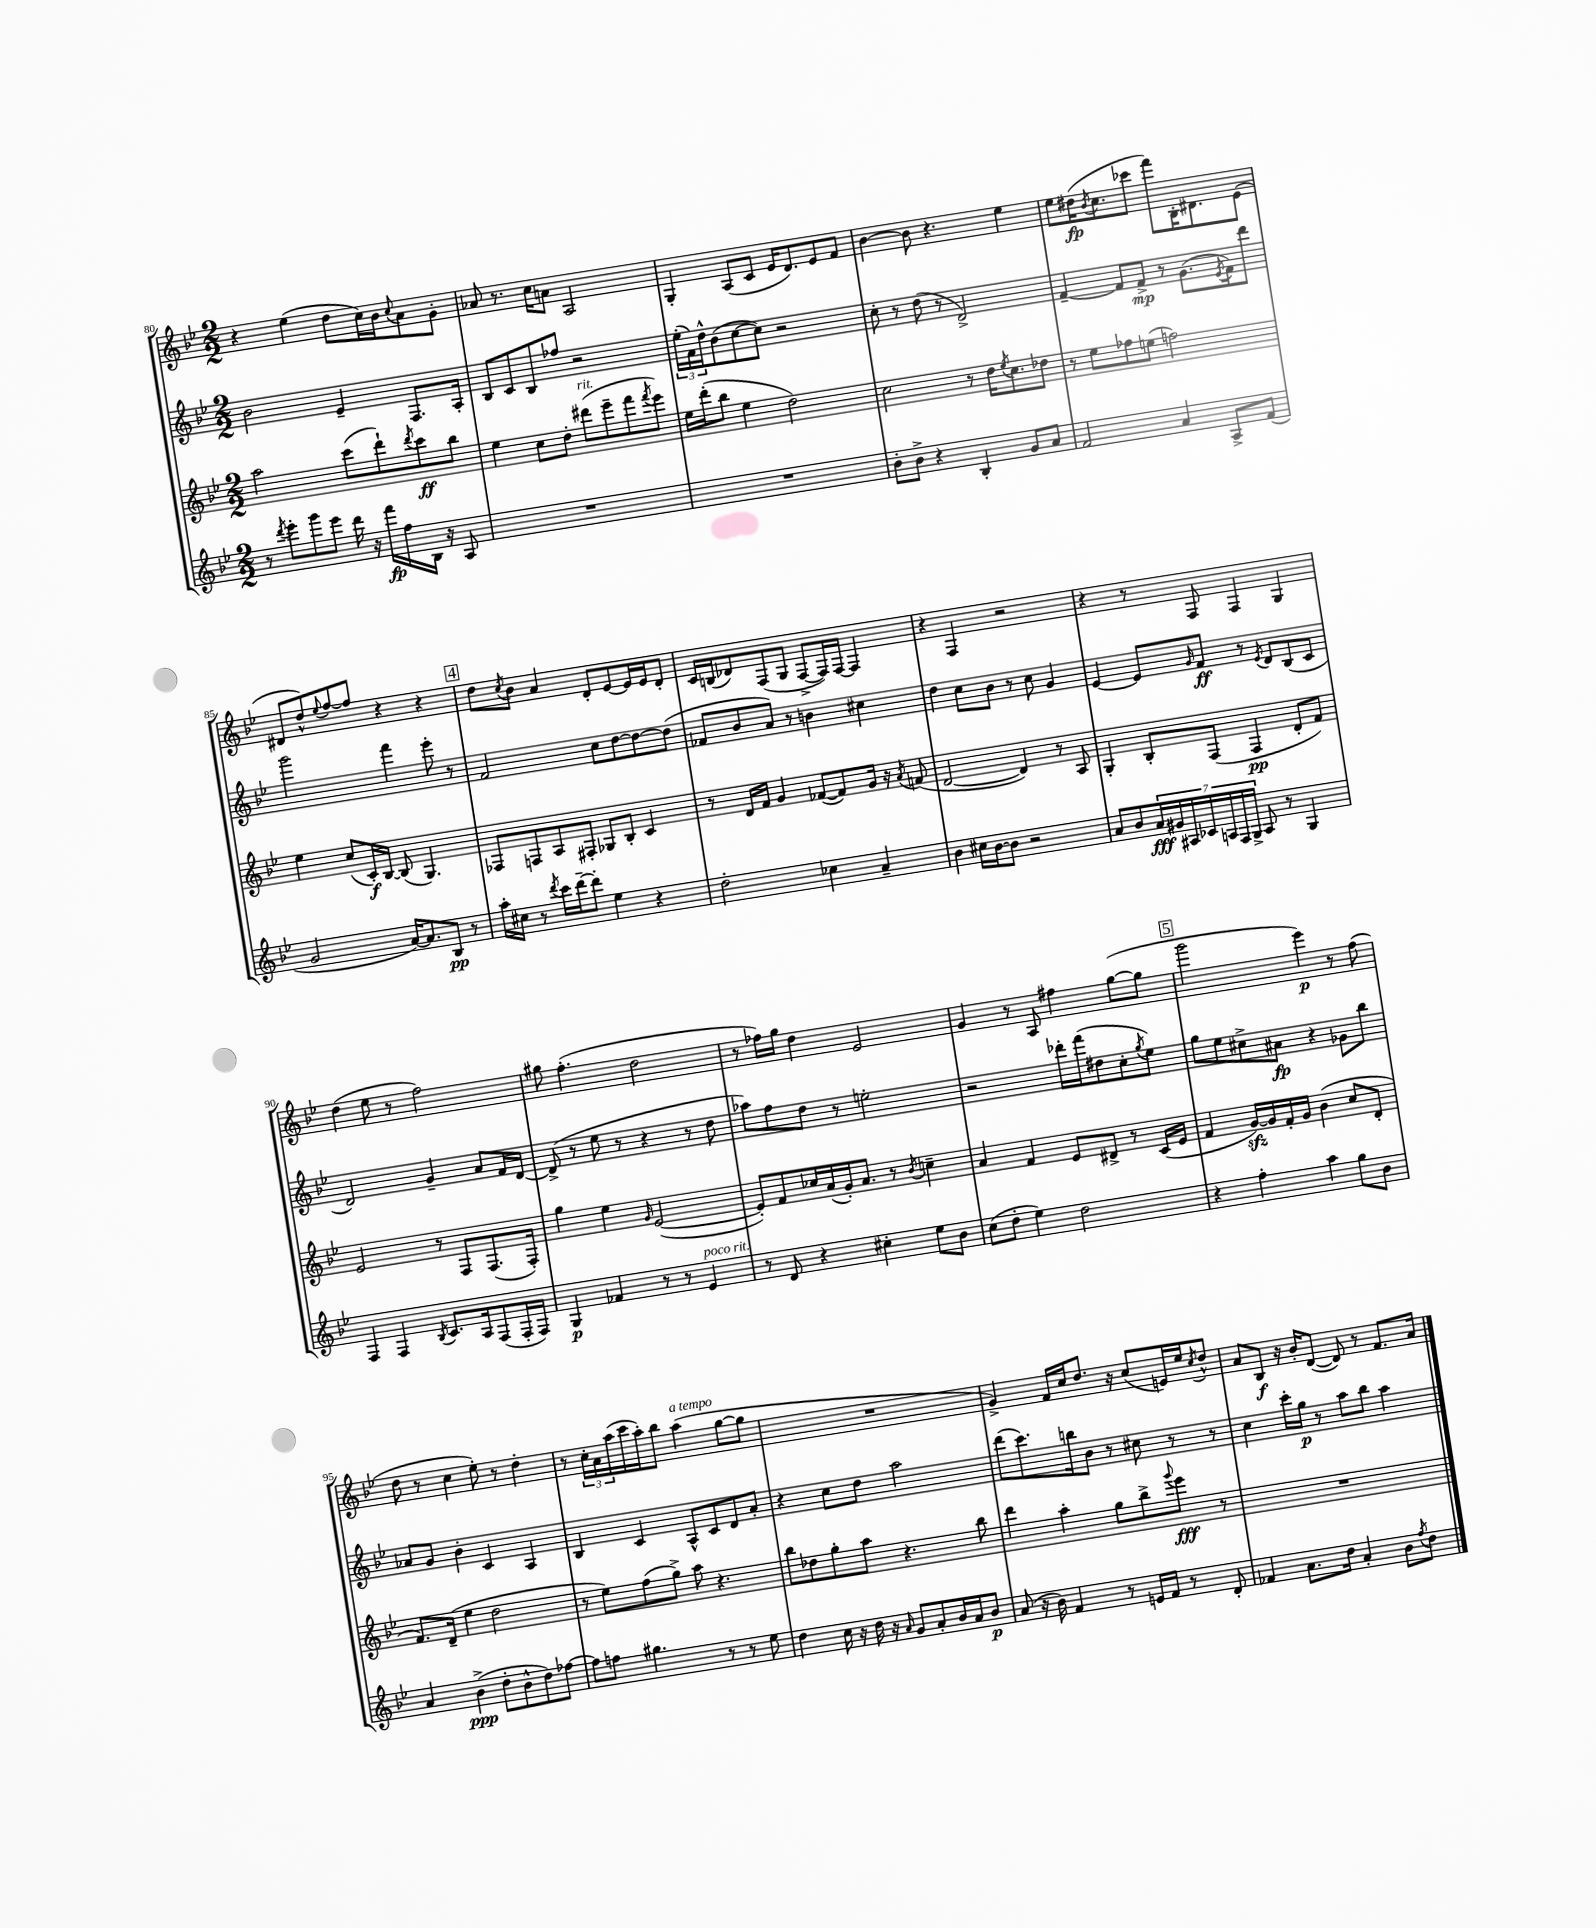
<<
\new StaffGroup <<
\new Staff = "s0" {
    \clef treble \key bes \major \numericTimeSignature \time 2/2
    r4 ees''4( d''8 c''16) bes'16 \appoggiatura { c''8 } a'8 g'8-. |
    aes'8 r8. c''16 a'8 a2 |
    g4-. a8( c'8 ees'16 d'8.) ees'8 f'8 |
    bes'4~ bes'8 r4. ees''4 |
    ees''8 dis''16\fp( \acciaccatura { bes'8 } c''8. ces'''8 f'''8) bes16-. dis'8. ees'8( |
    dis'8 d''8-^) \appoggiatura { ees''8 } f''8~ f''8 r4 r4 |
    \mark \markup { \box "4" } d''8 \acciaccatura { c''8 } bes'8 a'4 d'8-. ees'8~ ees'16 ees'16 d'8-. |
    c'16 b16( des'8) f8( g8 f8~-> f16) f16~ f4 |
    r4 f4 r2 |
    r4 r8 f8 f4 g4 |
    d''4( ees''8 r8 f''2) |
    gis''8 f''4.-.( d''2 |
    r8 fes''16) g''16 d''4 ees'2 |
    g'4 r8 a8 fis''4 g''8~( g''8 |
    \mark \markup { \box "5" } g'''2 ees'''4\p) r8 f''8( |
    d''8 r8 c''4 ees''8-.) r8 d''4-. |
    r8 \tuplet 3/2 { c''16-. a'16 a''16( } c'''16 a''16-.) bes''8 a''4^\markup { \italic "a tempo" }( g''8~ g''8 |
    R1 |
    g'4->) f'16 c''16 d''8. r16 c''8( e'16) ees''16 \acciaccatura { c''8 } d''8-^ |
    a'8 bes8\f r16 bes'16-. d'8~( d'8) r8 f'8. a'16 \bar "|." |
}
\new Staff = "s1" {
    \clef treble \key bes \major \numericTimeSignature \time 2/2
    bes'2 ees'4-- f8. a16-. |
    bes8 c'8 bes8 fes''8 r2 |
    \tuplet 3/2 { ees''16-.( f'16) d''16-^ } bes'8( c''8~ c''8) r2 |
    c''8-. r8 d''8( r8 d'2->) |
    f'4~-- f'8 f'8->\mp r8 g'8.( \acciaccatura { ees'8 } f'16) d'''8 |
    g'''2 f'''4 ees'''8-. r8 |
    \mark \markup { \box "4" } f'2 c''8 d''8~ d''8~ d''8( |
    fes'8 bes'8 a'8) r8 b'4 cis''4 |
    d''4 c''8 bes'8 r8 c''8 g'4 |
    ees'4~ ees'8 \grace { g'16 } f'8\ff r8 \acciaccatura { ees'8 } d'8 bes8( c'8 |
    d'2) g'4-- a'8 f'16 d'16~ |
    d'8->( r8 ees''8 r8 r4 r8 d''8 |
    aes''8) f''8 d''8 r8 e''2-. |
    r2 des'''16-. f'''16( dis''8 c''8-. \acciaccatura { g''8 } ees''8) |
    \mark \markup { \box "5" } g''8 ees''8 cis''8-> ais'8\fp r4 ges'8 bes''8 |
    aes'8 g'8 bes'4-. c'4 a4 |
    bes4 c'4 a8-^ c'8 d'8 a'8-. |
    r4 c''8 d''8 a''2 |
    d'''8( c'''8.) b''16 bes'8 r8 cis''8 r8 r8 |
    c''4 c'''16-. g''16\p r8 a''8 bes''8 a''4 \bar "|." |
}
\new Staff = "s2" {
    \clef treble \key bes \major \numericTimeSignature \time 2/2
    a''2 c'''8( d'''8-!) \acciaccatura { d'''8 } c'''8\ff bes''8 |
    ees''4 c''8 d''8-. dis'''8^\markup { \italic "rit." }( ees'''8-- f'''8 \acciaccatura { f'''8 } ees'''8) |
    ees''16 d'''16-.( bes''8 ees''4 d''2) |
    c''2 r8 d''16 \acciaccatura { ees''8 } c''8. des''8 |
    r8 ees''8 fes''8 e''8( f''2) |
    ees''4 c''8( c'16-.\f) bes16~ bes8( g4.) |
    \mark \markup { \box "4" } fes8 f8 a8 fis8-. ges8 bes8-. c'4 |
    r8 d'16 f'16 g'4 fes'8~( fes'8) g'16 r16 \acciaccatura { a'8 } f'8( |
    d'2~ d'4) r8 a8 |
    g4-. bes8-. f8( f4\pp d'8-. f'8) |
    ees'2 r8 f8 f8.( f16-.) |
    g''4 ees''4 \grace { g'16 } ees'2~( |
    ees'8-.) f'8 ces''16 a'16( g'16-.) a'8. r8 \acciaccatura { bes'8 } c''4-- |
    a'4 f'4 ees'8 dis'8-> r8 c'16( ees'16 |
    \mark \markup { \box "5" } f'4 g'16~\sfz) g'16 f'16-. g'16 bes'4( c''8 d'8-. |
    f'8.) d'16--( ees''4 d''2 |
    r8 ees''8) f''8( g''8->) a''8 r4. |
    bes''8 des''8 g''8-. a''8 r4. bes''8 |
    d'''4 a''4-. g''8 bes''8-> \appoggiatura { g'''8 } ees'''8\fff r8 |
    R1 \bar "|." |
}
\new Staff = "s3" {
    \clef treble \key bes \major \numericTimeSignature \time 2/2
    r8 \acciaccatura { d'''8 } ees'''8-. g'''8 ees'''8 d'''16 r16 f'''16\fp f''16 bes16 r16 a8 |
    R1 |
    R1 |
    bes'8-. bes'8-> r4 bes4-. g'8 a'8 |
    f'2 a'4 a8-> f'8( |
    g'2 a'16~) a'8. bes8\pp r8 |
    \mark \markup { \box "4" } a''16-. cis''16 r8 \acciaccatura { d'''8 } c'''16 d'''16~-- d'''8-. ees''4 r4 |
    d''2-. ces''4 a'4-- |
    bes'4 cis''16 bes'16~ bes'8 r2 |
    a'8 bes'8 \tuplet 7/4 { a'16\fff gis'16 ais16 ces'16 a16 f16 g16-> } a8 r8 g4 |
    f4 f4 \acciaccatura { bes8 } c'8. a16 f8( f16-. f16) |
    g4\p fes'4 r8 r8 ees'4^\markup { \italic "poco rit." } |
    r8 d'8 r4 cis''4-. ees''8 bes'8 |
    c''8( d''8-. ees''4) d''2 |
    \mark \markup { \box "5" } r4 f''4-. a''4 g''8 bes'8 |
    a'4 bes'4->\ppp( d''8-. bes'8-^ d''8) fes''8~ |
    fes''8 f''8 gis''4. r8 r8 ees''8 |
    d''4 c''16 r16 d''16 r16 \grace { a'16 } g'8 a'8-. bes'16 a'16 bes'8\p |
    a'8( r16 bes'16) f'4 r8 e'16 f'16 r8 d'8-. |
    fes'4 a'8. d''16 a'4-. bes'8 \acciaccatura { f''8 } d''8 \bar "|." |
}
>>
>>
\layout { \context { \Score currentBarNumber = #80 } }
